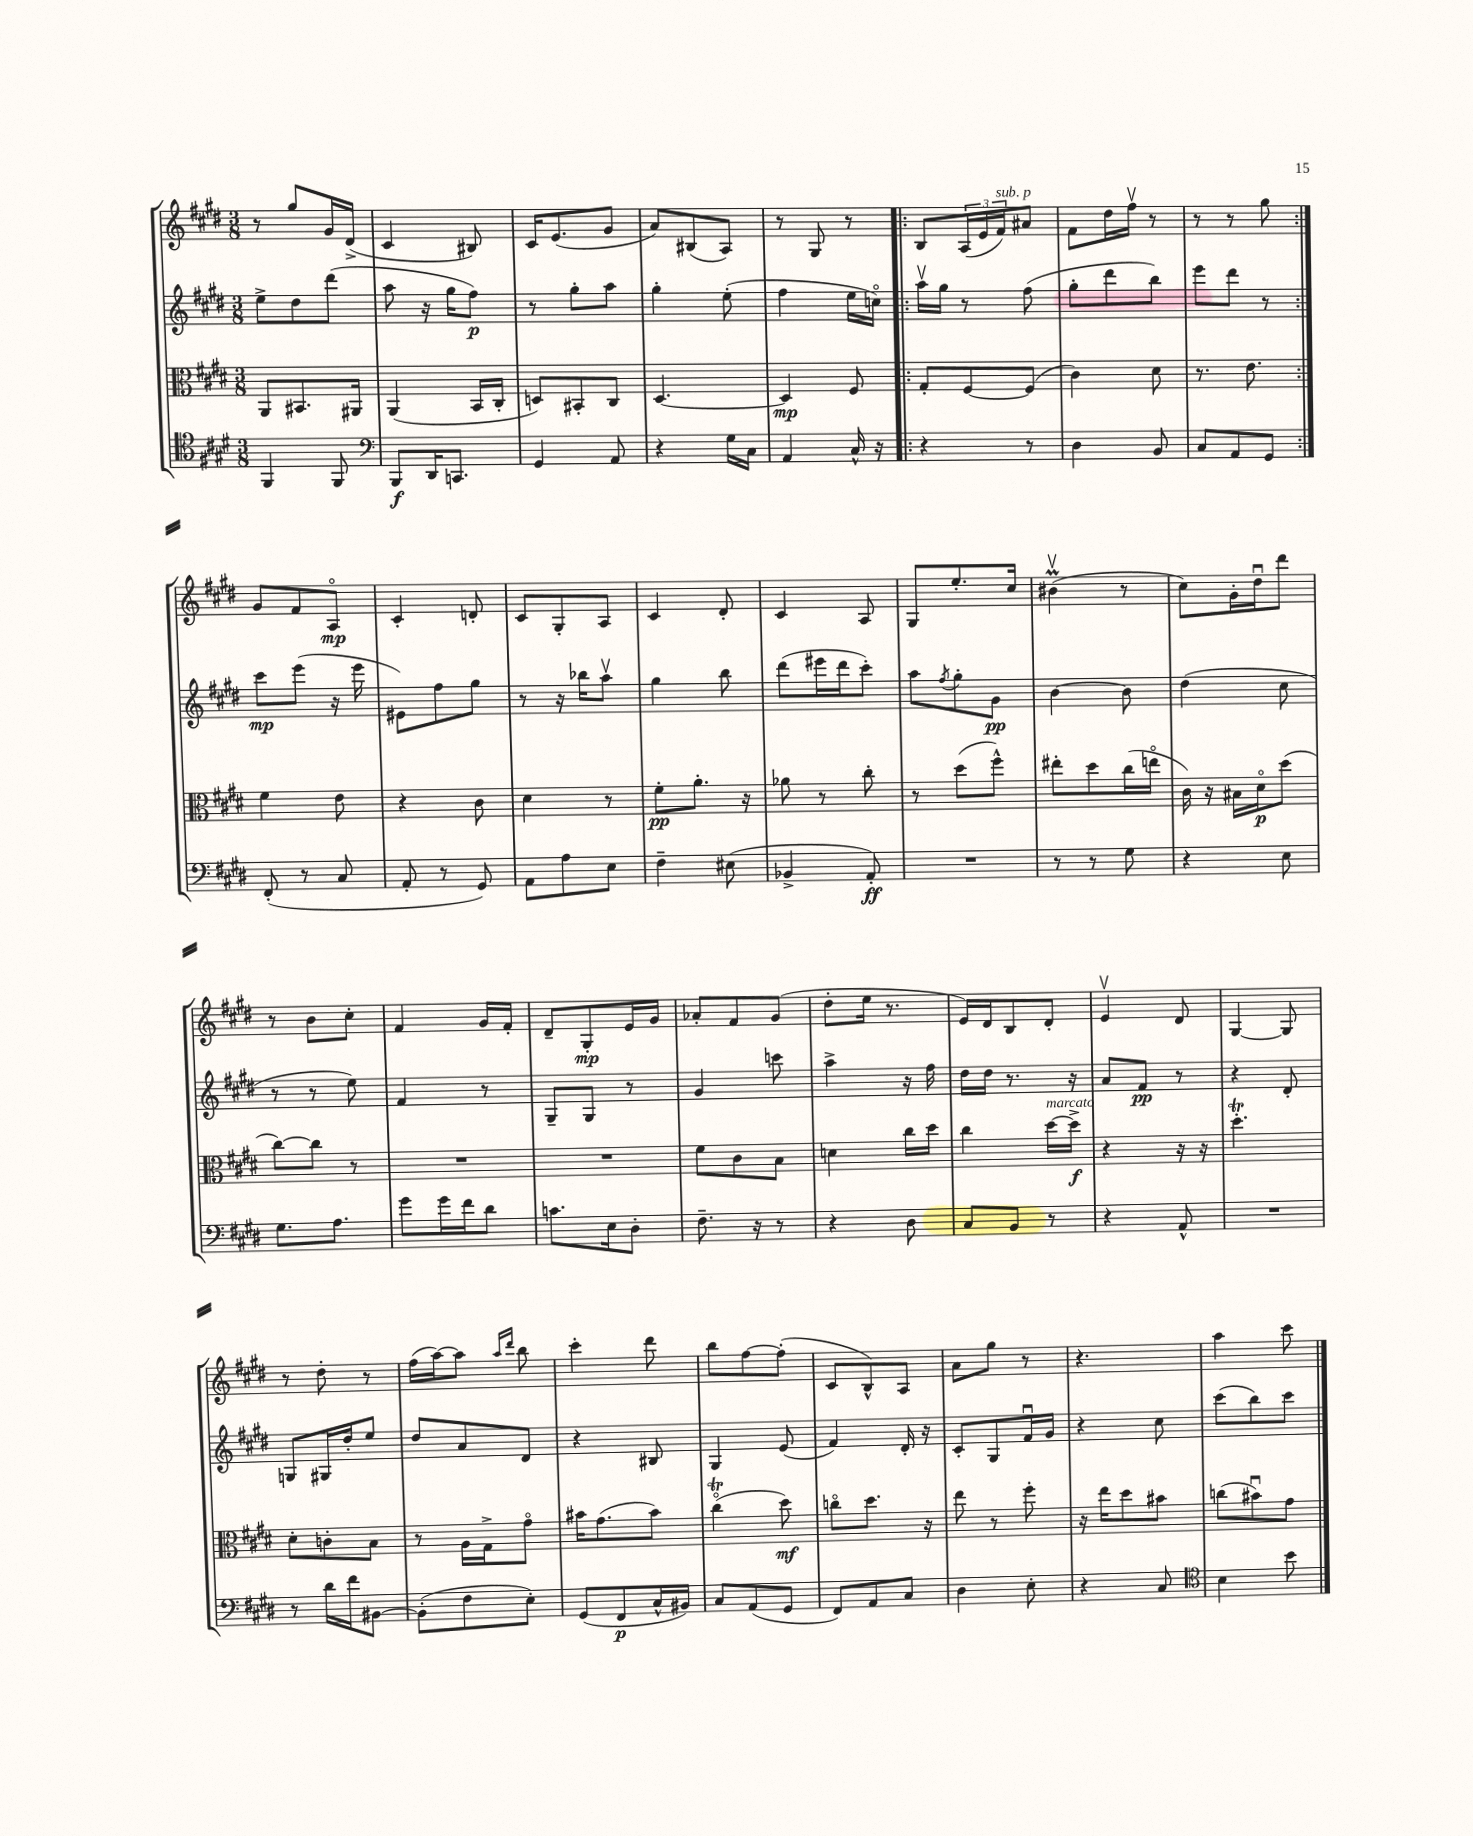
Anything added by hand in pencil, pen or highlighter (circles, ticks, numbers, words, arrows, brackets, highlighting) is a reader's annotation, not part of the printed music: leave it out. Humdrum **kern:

**kern	**dynam	**kern	**dynam	**kern	**dynam	**kern	**dynam
*part4	*part4	*part3	*part3	*part2	*part2	*part1	*part1
*staff4	*staff4	*staff3	*staff3	*staff2	*staff2	*staff1	*staff1
*clefC4	*	*clefC3	*	*clefG2	*	*clefG2	*
*k[f#c#g#d#]	*	*k[f#c#g#d#]	*	*k[f#c#g#d#]	*	*k[f#c#g#d#]	*
*M3/8	*	*M3/8	*	*M3/8	*	*M3/8	*
=13	=13	=13	=13	=13	=13	=13	=13
4FF#/	.	8AA/L	.	8ee^\L	.	8r	.
.	.	8.BB#X/	.	8dd#\	.	8gg#/L	.
8FF#/	.	.	.	(8ddd#\J	.	16g#/L	.
.	.	16AA#X/Jk	.	.	.	(16d#^/JJ	.
=14	=14	=14	=14	=14	=14	=14	=14
*clefF4	*	*	*	*	*	*	*
8BBB/L	f	(4AA/	.	8aa\	.	4c#/	.
16DD#/K	.	.	.	16r	.	.	.
8.CCn/J	.	.	.	16gg#\KL	.	.	.
.	.	16BB/LL	.	8ff#\J)	p	8B#X/)	.
.	.	16C#'/JJ	.	.	.	.	.
=15	=15	=15	=15	=15	=15	=15	=15
4GG#/	.	8Dn/L)	.	8r	.	16c#/KL	.
.	.	.	.	.	.	(8.e/	.
.	.	8BB#X'/	.	8gg#'\L	.	.	.
8AA/	.	8C#/J	.	8aa\J	.	8g#/J	.
=16	=16	=16	=16	=16	=16	=16	=16
4r	.	[4.D#/	.	4gg#'\	.	8a/L)	.
.	.	.	.	.	.	(8B#X/	.
16G#\LL	.	.	.	(8ee'\	.	8A/J)	.
16C#\JJ	.	.	.	.	.	.	.
=17	=17	=17	=17	=17	=17	=17	=17
4AA/	.	4D#/]	mp	4ff#\	.	8r	.
.	.	.	.	.	.	8G#/	.
16C#^^/	.	8F#/	.	16ee\LL	.	8r	.
16r	.	.	.	16ccn\JJ)	.	.	.
=18!|:	=18!|:	=18!|:	=18!|:	=18!|:	=18!|:	=18!|:	=18!|:
4r	.	8G#'/L	.	16aav\LL	.	8B/L	.
.	.	.	.	16gg#\JJ	.	.	.
.	.	[8F#/	.	8r	.	(24A/L	.
.	.	.	.	.	.	24e/	.
!	!	!	!	!	!	!LO:TX:a:i:t=sub. p	!
.	.	.	.	.	.	24f#/J)	.
8r	.	(8F#/J]	.	(8ff#\	.	8a#X/J	.
=19	=19	=19	=19	=19	=19	=19	=19
4D#\	.	4c#\)	.	8gg#'\L	.	8f#\L	.
.	.	.	.	8ddd#\	.	16dd#\L	.
.	.	.	.	.	.	16ff#v\JJ	.
8BB/	.	8d#\	.	8bb\J)	.	8r	.
=20	=20	=20	=20	=20	=20	=20	=20
8C#/L	.	8.r	.	8eee\L	.	8r	.
8AA/	.	.	.	8ddd#\J	.	8r	.
.	.	8.e\	.	.	.	.	.
8GG#/J	.	.	.	8r	.	8gg#\	.
!!LO:LB:g=z
=21:|!	=21:|!	=21:|!	=21:|!	=21:|!	=21:|!	=21:|!	=21:|!
(8FF#'/	.	4f#\	.	8ccc#\L	mp	8g#/L	.
8r	.	.	.	(8eee\J	.	8f#/	.
8C#/	.	8e\	.	16r	.	8A/J	mp
.	.	.	.	16eee\	.	.	.
=22	=22	=22	=22	=22	=22	=22	=22
8AA'/	.	4r	.	8e#X\L)	.	4c#'/	.
8r	.	.	.	8ff#\	.	.	.
8GG#/)	.	8c#\	.	8gg#\J	.	8dn'/	.
=23	=23	=23	=23	=23	=23	=23	=23
8AA\L	.	4d#\	.	8r	.	8c#/L	.
8A\	.	.	.	16r	.	8G#'/	.
.	.	.	.	16bb-X\KL	.	.	.
8E\J	.	8r	.	8aav\J	.	8A/J	.
=24	=24	=24	=24	=24	=24	=24	=24
4F#~\	.	8f#'\L	pp	4gg#\	.	4c#/	.
.	.	8.a'\J	.	.	.	.	.
(8E#X\	.	.	.	8bb\	.	8d#'/	.
.	.	16r	.	.	.	.	.
=25	=25	=25	=25	=25	=25	=25	=25
4BB-X^/	.	8a-X\	.	(8ddd#\L	.	4c#/	.
.	.	8r	.	16eee#X\L	.	.	.
.	.	.	.	16ddd#\J	.	.	.
8AA'/)	ff	8cc#'\	.	8ccc#'\J)	.	8A/	.
=26	=26	=26	=26	=26	=26	=26	=26
4.r	.	8r	.	8aa\L	.	8G#/L	.
.	.	.	.	8qff#/	.	.	.
.	.	(8dd#\L	.	8gg#'\	.	8.ee'/	.
.	.	8ff#^^\J)	.	8g#\J	pp	.	.
.	.	.	.	.	.	16cc#/Jk	.
=27	=27	=27	=27	=27	=27	=27	=27
8r	.	8ee#X'\L	.	[4b\	.	(4b#Xmv\	.
8r	.	8dd#\	.	.	.	.	.
8G#\	.	(16cc#\L	.	8b\]	.	8r	.
.	.	16een\JJ	.	.	.	.	.
=28	=28	=28	=28	=28	=28	=28	=28
4r	.	16c#\)	.	(4dd#\	.	8cc#\L)	.
.	.	16r	.	.	.	.	.
.	.	16B#X\LL	.	.	.	16g#'\L	.
.	.	16d#\J	p	.	.	16dd#u\J	.
8E\	.	(8dd#\J	.	8cc#\	.	8ddd#\J	.
!!LO:LB:g=z
=29	=29	=29	=29	=29	=29	=29	=29
8.G#\L	.	[8cc#\L)	.	8r	.	8r	.
.	.	8cc#\J]	.	8r	.	8b\L	.
8.A\J	.	.	.	.	.	.	.
.	.	8r	.	8ee\)	.	8cc#'\J	.
=30	=30	=30	=30	=30	=30	=30	=30
8g#\L	.	4.r	.	4f#/	.	4f#/	.
16g#\L	.	.	.	.	.	.	.
16f#\J	.	.	.	.	.	.	.
8d#\J	.	.	.	8r	.	16g#/LL	.
.	.	.	.	.	.	16f#'/JJ	.
=31	=31	=31	=31	=31	=31	=31	=31
8.cn\L	.	4.r	.	8G#~/L	.	8d#~/L	.
.	.	.	.	8G#/J	.	8G#'/	mp
16E\k	.	.	.	.	.	.	.
8D#'\J	.	.	.	8r	.	16e/L	.
.	.	.	.	.	.	16g#/JJ	.
=32	=32	=32	=32	=32	=32	=32	=32
8.F#~\	.	8f#\L	.	4g#/	.	8a-X'/L	.
.	.	8c#\	.	.	.	8f#/	.
16r	.	.	.	.	.	.	.
8r	.	8B\J	.	8cccn\	.	(8g#/J	.
=33	=33	=33	=33	=33	=33	=33	=33
4r	.	4dn\	.	4aa^\	.	8dd#'\L	.
.	.	.	.	.	.	16ee\Jk	.
.	.	.	.	.	.	8.r	.
8D#\	.	16cc#\LL	.	16r	.	.	.
.	.	16dd#\JJ	.	16ff#\	.	.	.
=34	=34	=34	=34	=34	=34	=34	=34
8C#/L	.	4cc#\	.	16dd#\LL	.	16e/LL)	.
.	.	.	.	16dd#\JJ	.	16d#/J	.
8BB/J	.	.	.	8.r	.	8B/	.
!	!	!LO:TX:a:i:t=marcato	!	!	!	!	!
8r	.	[16dd#\LL	.	.	.	8d#'/J	.
.	.	16dd#^\JJ]	f	16r	.	.	.
=35	=35	=35	=35	=35	=35	=35	=35
4r	.	4r	.	8a/L	.	4ev/	.
.	.	.	.	8f#/J	pp	.	.
8AA^^/	.	16r	.	8r	.	8d#/	.
.	.	16r	.	.	.	.	.
=36	=36	=36	=36	=36	=36	=36	=36
4.r	.	4.dd#t'\	.	4r	.	[4G#/	.
.	.	.	.	8d#'/	.	8G#/]	.
!!LO:LB:g=z
=37	=37	=37	=37	=37	=37	=37	=37
8r	.	8d#'\L	.	8Gn/L	.	8r	.
16d#\LL	.	8cn'\	.	16G#X/L	.	8dd#'\	.
16f#\J	.	.	.	16dd#'/J	.	.	.
[8BB#X\J	.	8B\J	.	8ee/J	.	8r	.
=38	=38	=38	=38	=38	=38	=38	=38
(8BB#'\L]	.	8r	.	8dd#/L	.	(16ff#\LL	.
.	.	.	.	.	.	[16aa\J)	.
8F#\	.	16A\LL	.	8a/	.	8aa\J]	.
.	.	16G#^\J	.	.	.	.	.
.	.	.	.	.	.	16qqaa/LL	.
.	.	.	.	.	.	16qqddd#/JJ	.
8E'\J)	.	8g#\J	.	8d#/J	.	8bb\	.
=39	=39	=39	=39	=39	=39	=39	=39
(8GG#/L	.	16b#X\KL	.	4r	.	4ccc#'\	.
.	.	(8.g#\	.	.	.	.	.
8FF#/	p	.	.	.	.	.	.
16C#^^/L	.	8b#\J)	.	8B#X/	.	8ddd#\	.
16BB#X/JJ)	.	.	.	.	.	.	.
=40	=40	=40	=40	=40	=40	=40	=40
8C#/L	.	(4cc#T\	.	4G#/	.	8bb\L	.
(8AA/	.	.	.	.	.	[8ff#\	.
8GG#/J	.	8dd#\)	mf	(8e/	.	(8ff#'\J]	.
=41	=41	=41	=41	=41	=41	=41	=41
8FF#/L)	.	8ccn\L	.	4f#/)	.	8c#/L	.
8AA/	.	8.dd#\J	.	.	.	8B^^/)	.
8C#/J	.	.	.	16d#'/	.	8A/J	.
.	.	16r	.	16r	.	.	.
=42	=42	=42	=42	=42	=42	=42	=42
4D#\	.	8ee\	.	8c#'/L	.	8a\L	.
.	.	8r	.	8G#/	.	8gg#\J	.
8E'\	.	8ff#'\	.	16f#u/L	.	8r	.
.	.	.	.	16g#/JJ	.	.	.
=43	=43	=43	=43	=43	=43	=43	=43
4r	.	16r	.	4r	.	4.r	.
.	.	16ee\KL	.	.	.	.	.
.	.	8dd#\	.	.	.	.	.
8C#/	.	8b#X\J	.	8cc#\	.	.	.
=44	=44	=44	=44	=44	=44	=44	=44
*clefC4	*	*	*	*	*	*	*
4B\	.	(8ccn\L	.	(8ccc#\L	.	4aa\	.
.	.	8b#Xu\)	.	8bb\)	.	.	.
8b\	.	8g#\J	.	8ccc#\J	.	8ccc#\	.
==	==	==	==	==	==	==	==
*-	*-	*-	*-	*-	*-	*-	*-
